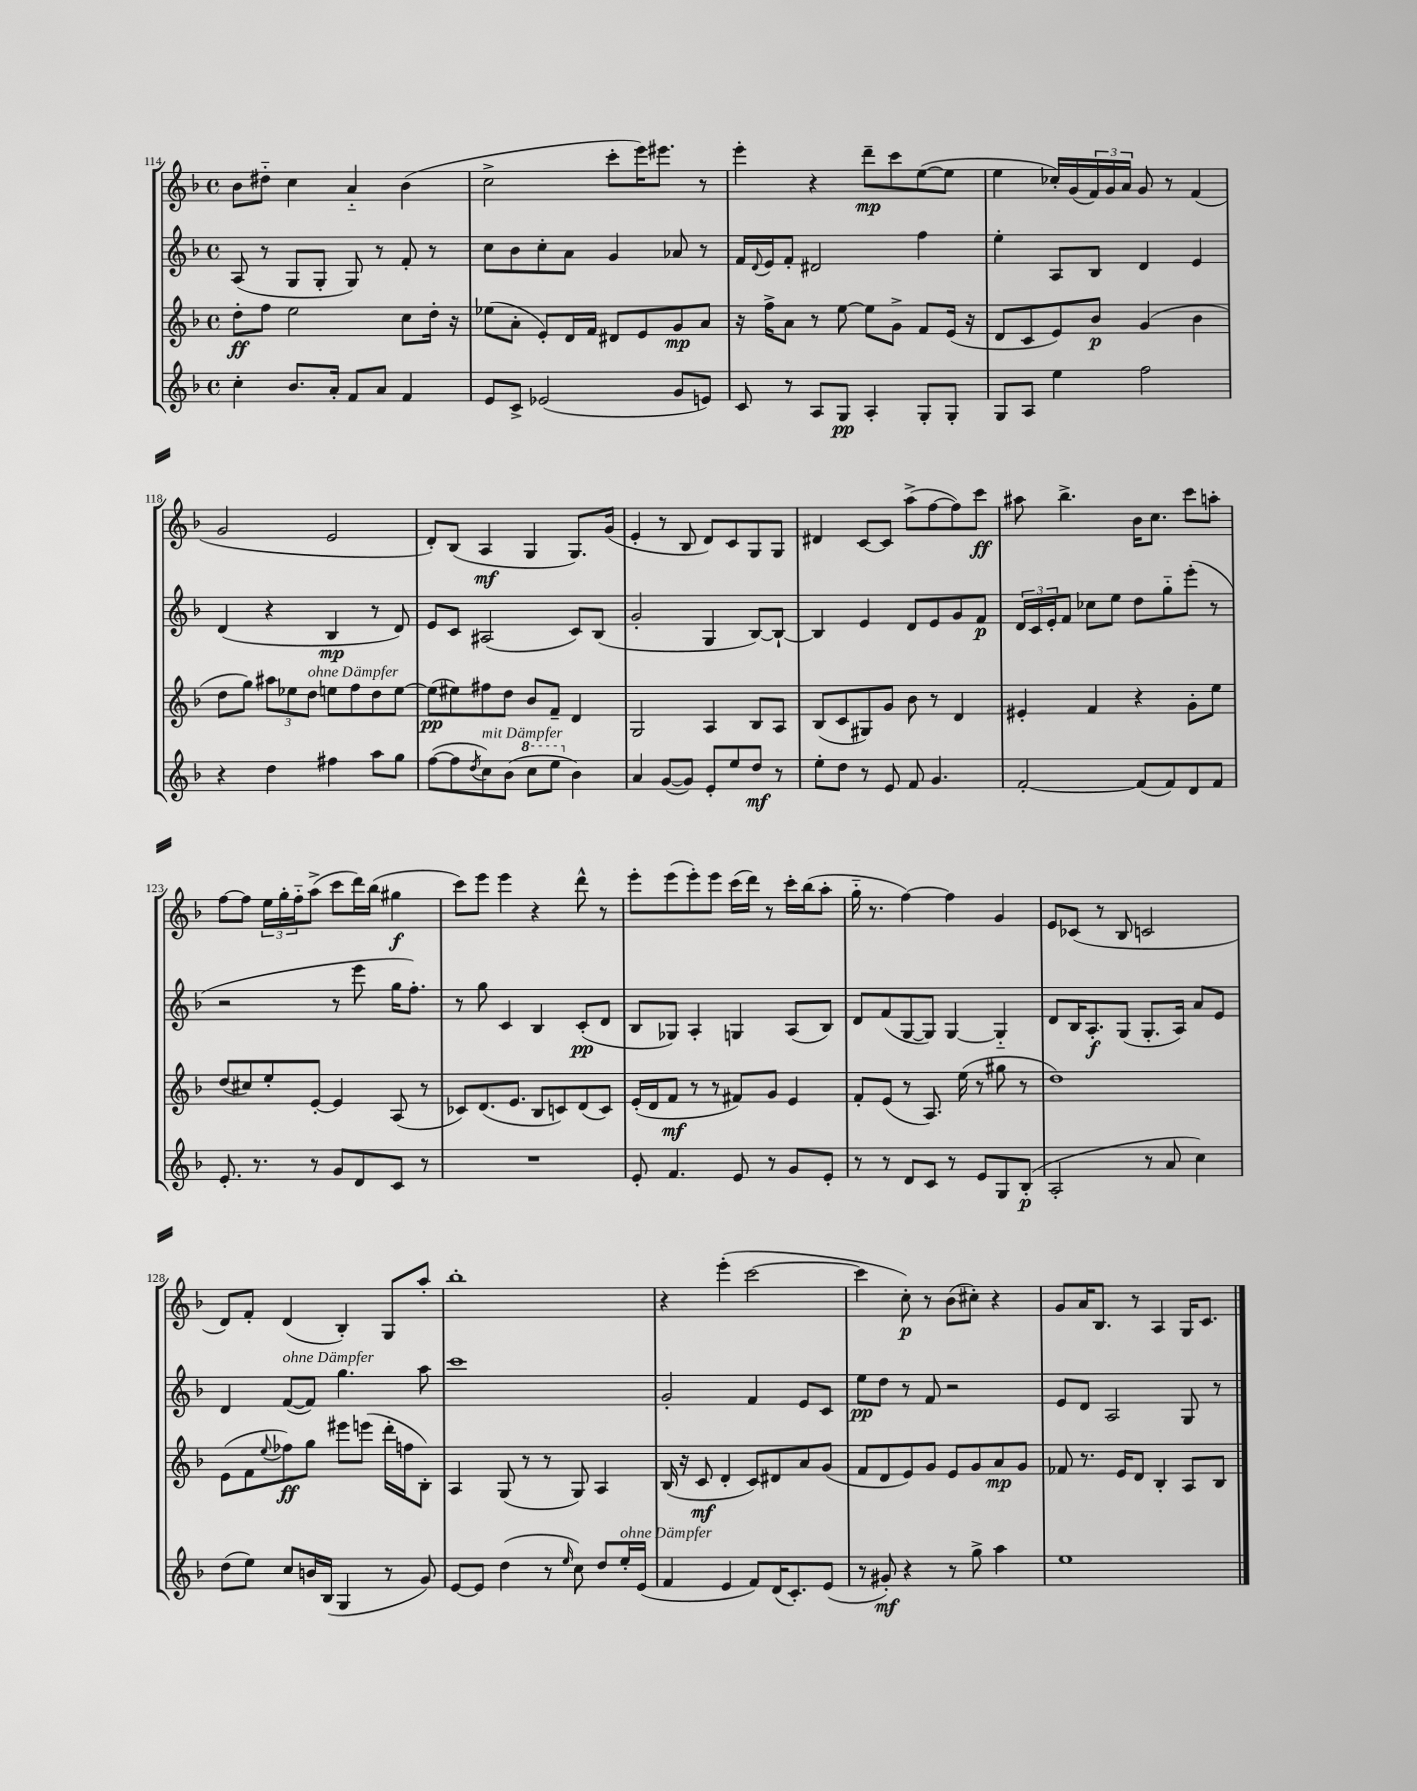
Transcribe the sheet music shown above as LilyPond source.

<<
\new StaffGroup <<
\new Staff = "s0" {
    \clef treble \key f \major \defaultTimeSignature \time 4/4
    bes'8 dis''8-_ c''4 a'4-_ bes'4( |
    c''2-> c'''8-. e'''16) eis'''8. r8 |
    e'''4-. r4 d'''8--\mp c'''8 e''8~( e''8 |
    e''4 ces''16-.) g'16( \tuplet 3/2 { f'16) g'16 a'16 } g'8 r8 f'4( |
    g'2 e'2 |
    d'8-.) bes8( a4\mf g4 g8.) g'16( |
    e'4-. r8 bes8 d'8) c'8 g8 g8 |
    dis'4 c'8~ c'8 a''8->( f''8~ f''8) c'''8\ff |
    ais''8 bes''4.-> bes'16 c''8. c'''8 a''8-. |
    f''8~ f''8 \tuplet 3/2 { e''16 g''16-. f''16-_ } a''8->( c'''8 d'''16) bes''16( gis''4\f |
    c'''8) e'''8 e'''4 r4 d'''8-^ r8 |
    e'''8-. e'''8( e'''8-.) e'''8 c'''16( d'''16) r8 c'''16-. bes''16( a''8-. |
    g''16-_ r8. f''4~) f''4 g'4 |
    e'8 ces'8( r8 bes8 c'2 |
    d'8) f'8-. d'4( bes4-.) g8 a''8-. |
    bes''1-. |
    r4 e'''4-.( c'''2~ |
    c'''4 c''8-.\p) r8 bes'8( cis''8-.) r4 |
    g'8 a'16 bes8. r8 a4 g16 c'8. \bar "|." |
}
\new Staff = "s1" {
    \clef treble \key f \major \defaultTimeSignature \time 4/4
    a8( r8 g8 g8-. g8) r8 f'8-. r8 |
    c''8 bes'8 c''8-. a'8 g'4 aes'8 r8 |
    f'16 \appoggiatura { d'8 } e'16 f'8-. dis'2 f''4 |
    e''4-. a8 bes8 d'4 e'4 |
    d'4( r4 bes4\mp r8 d'8) |
    e'8 c'8 ais2( c'8) bes8( |
    g'2-. g4 bes8~) bes8~-! |
    bes4 e'4 d'8 e'8 g'8 f'8\p |
    \tuplet 3/2 { d'16 c'16 e'16-. } f'8 ces''8 e''8 d''8 g''8-_ e'''8-.( r8 |
    r2 r8 e'''8 g''16 f''8.-.) |
    r8 g''8 c'4 bes4 c'8-.\pp( d'8 |
    bes8 ges8) a4-. g4 a8( bes8) |
    d'8 f'8( g8~ g8) g4~ g4-_ |
    d'8 bes16 a8.-.\f g8( g8.-. a16) a'8 e'8 |
    d'4 f'8~^\markup { \italic "ohne Dämpfer" }( f'8) g''4. a''8 |
    c'''1 |
    g'2-. f'4 e'8 c'8 |
    e''8\pp d''8 r8 f'8 r2 |
    e'8 d'8 a2 g8 r8 \bar "|." |
}
\new Staff = "s2" {
    \clef treble \key f \major \defaultTimeSignature \time 4/4
    d''8-.\ff f''8 e''2 c''8 d''16-. r16 |
    ees''8( a'8-. e'8-.) d'16 f'16 dis'8 e'8 g'8\mp a'8 |
    r16 f''16-> a'8 r8 e''8~ e''8 g'8-> f'8 e'16( r16 |
    d'8 c'8 e'8) bes'8\p g'4( bes'4 |
    d''8 g''8) \tuplet 3/2 { ais''8 ees''8 d''8^\markup { \italic "ohne Dämpfer" } } e''8 f''8 d''8 e''8~ |
    e''8\pp( eis''8) fis''8 d''8 bes'8 f'8-- d'4 |
    g2 a4 bes8 a8 |
    bes8( c'8 gis8) g'8 bes'8 r8 d'4 |
    eis'4-. f'4 r4 g'8-. e''8 |
    d''8( cis''8) e''8-. e'8~-. e'4 a8( r8 |
    ces'8) d'8.( e'8. bes8 c'8) d'8( c'8) |
    e'16-.( d'16 f'8\mf r8 r8 fis'8) g'8 e'4 |
    f'8-. e'8( r8 a8.) e''16( r8 gis''8 r8 |
    d''1) |
    e'8( f'8 \appoggiatura { e''8 } fes''8\ff) g''8 eis'''8 e'''8( d'''16-. f''16 bes8-.) |
    a4 g8( r8 r8 g8) a4 |
    bes16( r16 c'8\mf d'4-. c'8) dis'8 a'8 g'8( |
    f'8 d'8 e'8) g'8 e'8 g'8 a'8\mp g'8 |
    fes'8 r8. e'16 d'8 bes4-. a8 bes8 \bar "|." |
}
\new Staff = "s3" {
    \clef treble \key f \major \defaultTimeSignature \time 4/4
    c''4-. bes'8. a'16-. f'8 a'8 f'4 |
    e'8 c'8-> ees'2( g'8 e'8) |
    c'8 r8 a8 g8\pp a4-. g8-. g8-. |
    g8 a8 e''4 f''2 |
    r4 d''4 fis''4 a''8 g''8 |
    f''8~( f''8 \acciaccatura { d''8 } c''8^\markup { \italic "mit Dämpfer" }) bes'8( \ottava #1 c'''8 e'''8 \ottava #0 bes'4) |
    a'4 g'8~( g'8) e'8-. e''8 d''8\mf r8 |
    e''8-. d''8 r8 e'8 f'8 g'4. |
    f'2~-. f'8( f'8) d'8 f'8 |
    e'8.-. r8. r8 g'8 d'8 c'8 r8 |
    R1 |
    e'8-. f'4. e'8 r8 g'8 e'8-. |
    r8 r8 d'8 c'8 r8 e'8 g8 bes8-.\p( |
    a2-. r8 a'8 c''4) |
    d''8( e''8) c''8 b'16 bes16( g4 r8 g'8) |
    e'8~ e'8 d''4( r8 \grace { e''16 } c''8) d''8 e''16-.^\markup { \italic "ohne Dämpfer" } e'16( |
    f'4 e'4 f'8) d'16( c'8.-.) e'8( |
    r8 gis'8-.\mf) r4 r8 g''8-> a''4 |
    e''1 \bar "|." |
}
>>
>>
\layout { \context { \Score currentBarNumber = #114 } }
